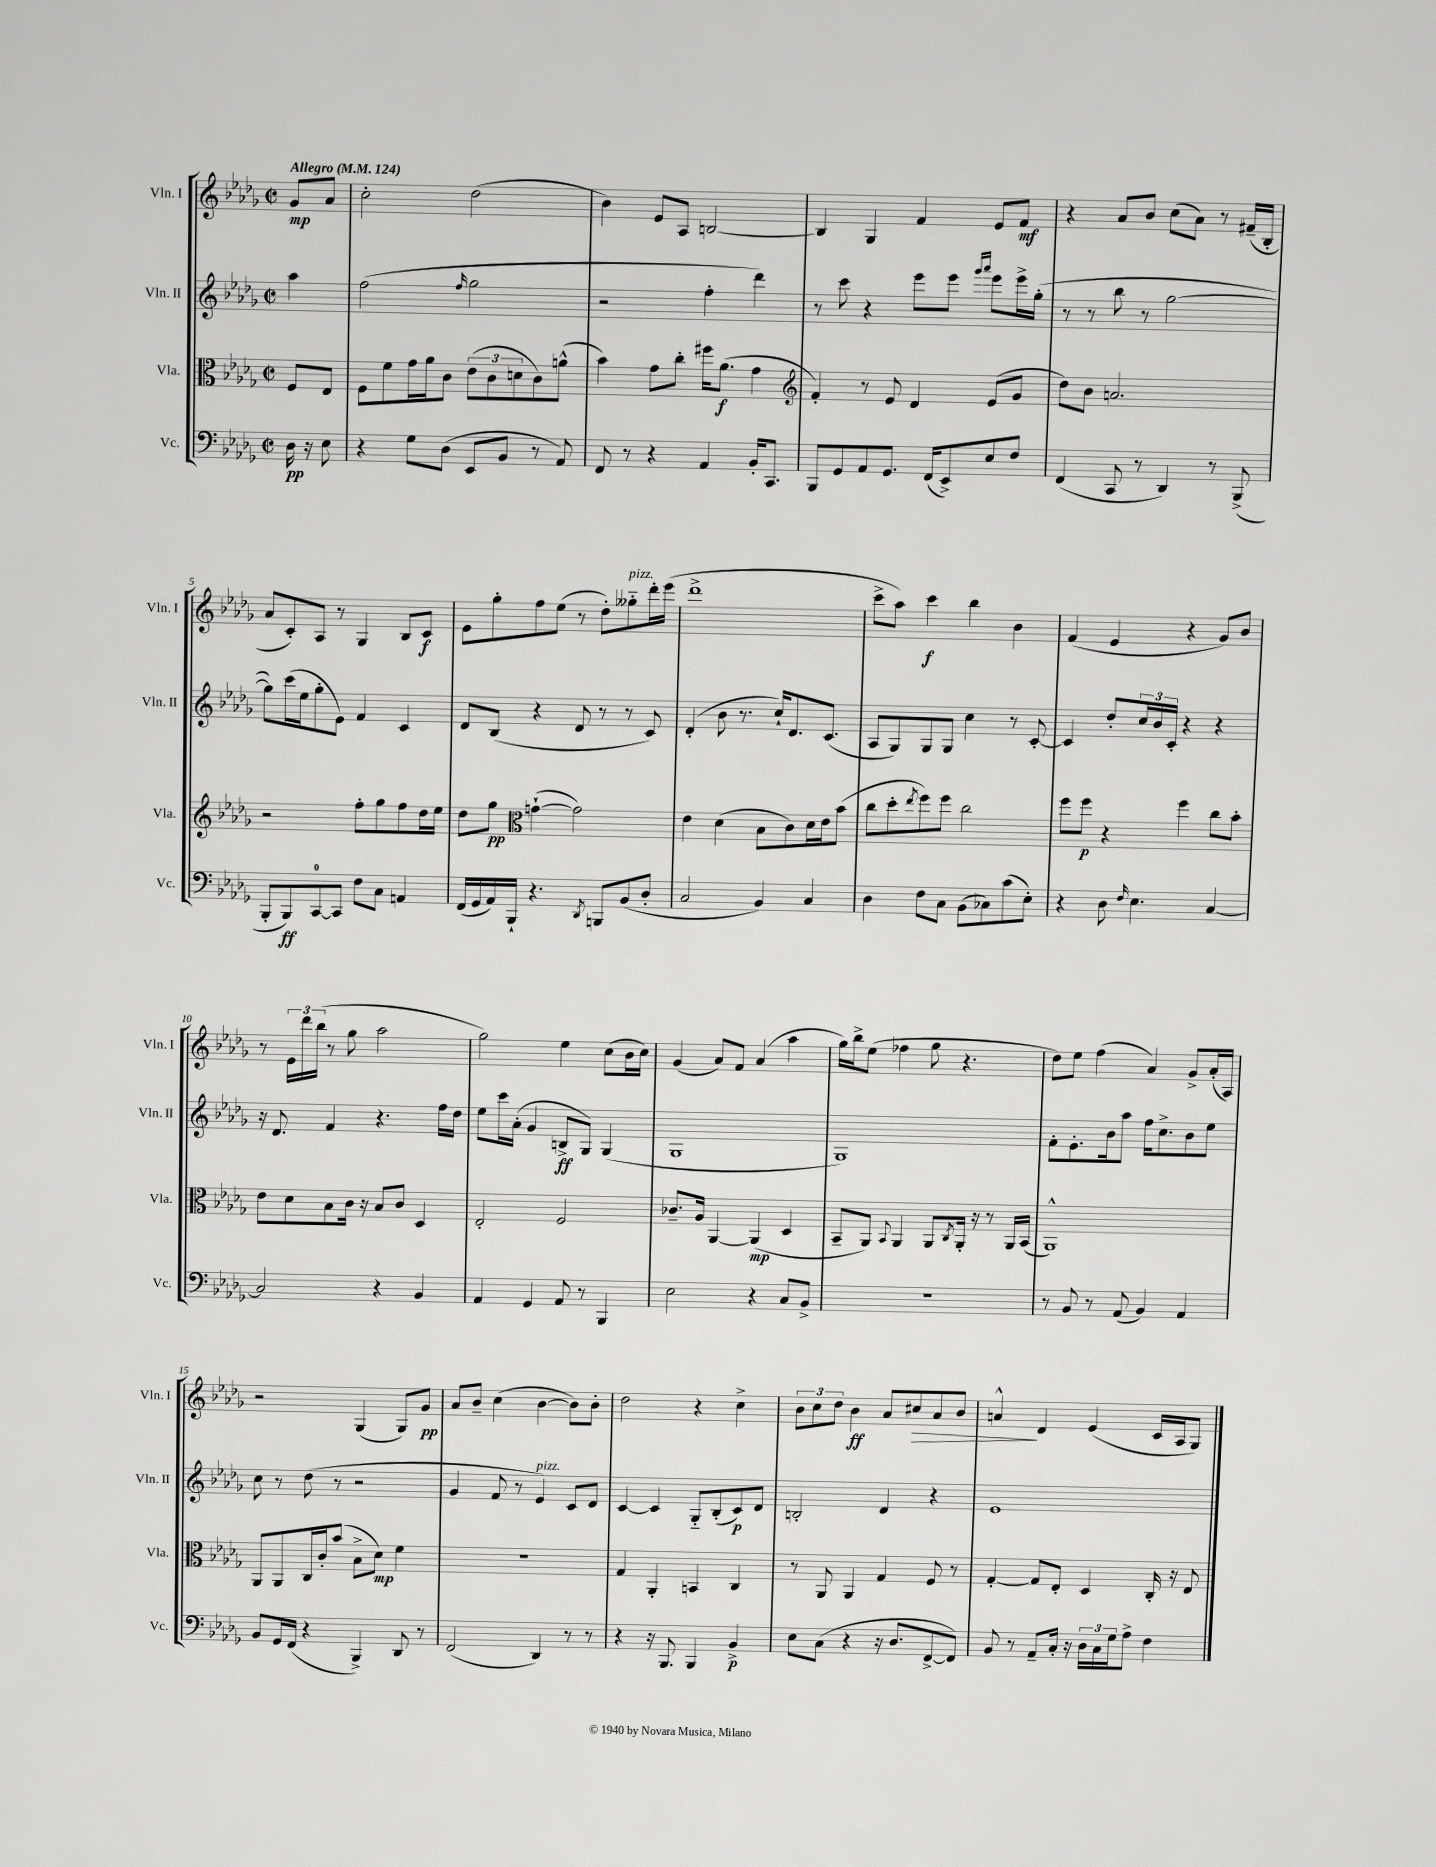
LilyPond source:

<<
\new StaffGroup <<
\new Staff = "s0" \with { instrumentName = "Vln. I" shortInstrumentName = "Vln. I" } {
    \clef treble \key des \major \defaultTimeSignature \time 2/2 \partial 4 \tempo "Allegro" 4 = 124
    ges'8\mp aes'8 |
    c''2-. des''2( |
    bes'4) ees'8 aes8 b2~ |
    b4 ges4 f'4 ees'8 f'8\mf |
    r4 aes'8 bes'8 c''8( aes'8) r8 fis'16--( bes16-. |
    aes'8 c'8-.) aes8 r8 ges4 bes8 c'8\f |
    ees'8 ges''8-. f''8 ees''8( r8 des''8-.) geses''8-_^\markup { \italic "pizz." } des'''16-. ees'''16( |
    des'''1-> |
    c'''8-> aes''8) c'''4\f bes''4 bes'4 |
    f'4( ees'4 r4 ges'8) bes'8 |
    r8 \tuplet 3/2 { ees'16 des'''16 bes''16( } r8 ges''8 aes''2 |
    ges''2) ees''4 c''8( bes'16 c''16) |
    ges'4( aes'8) f'8 aes'4( aes''4 |
    ges''16) bes''16-> ees''8( fes''4 ges''8 r4. |
    des''8) ees''8 f''4( aes'4) ges'8-> aes'16-.( aes16) |
    r2 ges4( ges8) ges'8\pp |
    aes'8 bes'8-- c''4( bes'4~ bes'8) bes'8-. |
    des''2 r4 c''4-> |
    \tuplet 3/2 { bes'8 c''8 des''8 } bes'4\ff aes'8 cis''8\> aes'8 bes'8 |
    a'4-^\! des'4 ees'4( c'16 aes16 ges8) \bar "|." |
}
\new Staff = "s1" \with { instrumentName = "Vln. II" shortInstrumentName = "Vln. II" } {
    \clef treble \key des \major \defaultTimeSignature \time 2/2 \partial 4
    aes''4 |
    f''2( \grace { f''16 } ges''2 |
    r2 f''4-. des'''4) |
    r8 c'''8 r4 ees'''8 ees'''8 \grace { ges'''16 aes'''16 } ees'''8 ees'''16-> ges''16-.( |
    r8 r8 bes''8 r8 ges''2~ |
    ges''8) c'''16( ees''16 ges''8-. ees'8) f'4 c'4 |
    des'8 bes8( r4 des'8 r8 r8 c'8) |
    des'4-.( bes'8 r8. c''16-!) des'8. c'8.( |
    aes8 ges8) ges8 ges8 c''4 r8 c'8~-. |
    c'4 des''8-. \tuplet 3/2 { c''16 bes'16 c'16-. } r4 r4 |
    r16 des'8. f'4 r4. f''16 des''16 |
    ees''8 c'''16 aes'16-.( ges'4 b8->\ff ges8) ges4( |
    ges1 |
    ges1) |
    f'8-. ees'8.-. bes'16 aes''8 f''16 c''8.-> bes'8 ees''8 |
    c''8 r8 des''8( r8 r2 |
    ges'4 f'8 r8 ees'4^\markup { \italic "pizz." }) c'8 des'8 |
    c'4~ c'4 ges8-_ bes8-.( c'8\p) des'8 |
    b2-. des'4 r4 |
    ees'1 \bar "|." |
}
\new Staff = "s2" \with { instrumentName = "Vla." shortInstrumentName = "Vla." } {
    \clef alto \key des \major \defaultTimeSignature \time 2/2 \partial 4
    f8 ees8 |
    f8 f'8 ges'16 aes'16 c'8 \tuplet 3/2 { ees'8( c'8 d'8 } c'8) a'8-^( |
    bes'4) ges'8 c''8-. fis''16 aes'8.\f( ges'4 |
    \clef treble f'4-.) r8 ees'8 des'4 ees'8( ges'8 |
    des''8) bes'8 a'2. |
    r2 f''8-. ges''8 f''8 des''16 ees''16 |
    des''8 ges''8\pp \clef alto g'4~-!( g'2) |
    ees'4 des'4( bes8 c'8) des'16 ees'16 bes'8( |
    c''8 des''8-. \acciaccatura { ees''8 } f''8) f''8 c''2 |
    f''8 f''8\p r4 f''4 c''8 bes'8-. |
    ees'8 des'8 bes8 c'16 r16 bes8 c'8 des4 |
    ees2-. f2 |
    ces'8.-- aes16 aes,4~ aes,4\mp( des4 |
    bes,8-- aes,8) \appoggiatura { bes,8 } aes,4 aes,8 \acciaccatura { c8 } aes,16-. r16 r8 aes,16 bes,16( |
    aes,1-^) |
    aes,8 aes,8 c16 c'16-. bes'8( bes8-> des'8\mp) f'4 |
    R1 |
    ges4 aes,4-. b,4 c4 |
    r8 aes,8 aes,4 ges4 f8 r8 |
    ges4~-. ges8 ees8-. des4 c16-. r16 ees8 \bar "|." |
}
\new Staff = "s3" \with { instrumentName = "Vc." shortInstrumentName = "Vc." } {
    \clef bass \key des \major \defaultTimeSignature \time 2/2 \partial 4
    des16\pp r16 ees8 |
    r4 ges8 des8( ees,8 bes,8 r8 aes,8) |
    f,8 r8 r4 aes,4 bes,16-. c,8. |
    bes,,8 ges,8 aes,8 ges,8. f,16( ees,8->) ees8 f8 |
    f,4( c,8 r8 des,4) r8 bes,,8->( |
    bes,,8-. bes,,8\ff) c,8-0~ c,8 f8 c8 a,4 |
    f,16( ges,16 aes,16) bes,,16-! r4. \acciaccatura { des,8 } b,,8 bes,8( des8-. |
    c2 bes,4) c4 |
    des4 f8 c8 bes,8( ces8) c'8( ees8-.) |
    r4 des8 \grace { f16 } ees4. c4~ |
    c2 r4 bes,4 |
    aes,4 ges,4 aes,8 r8 bes,,4 |
    ees2 r4 c8 bes,8-> |
    R1 |
    r8 bes,8 r8 aes,8( bes,4) aes,4 |
    bes,8 ges,16 f,16( r4 bes,,4->) des,8 r8 |
    f,2( des,4) r8 r8 |
    r4 r16 bes,,8. bes,,4 bes,4->\p |
    ees8 c8( r4 r16 des8. f,8~-> f,8) |
    bes,8 r8 aes,8-- c16-. r16 \tuplet 3/2 { des16 c16 ges16 } aes8-> f4 \bar "|." |
}
>>
>>
